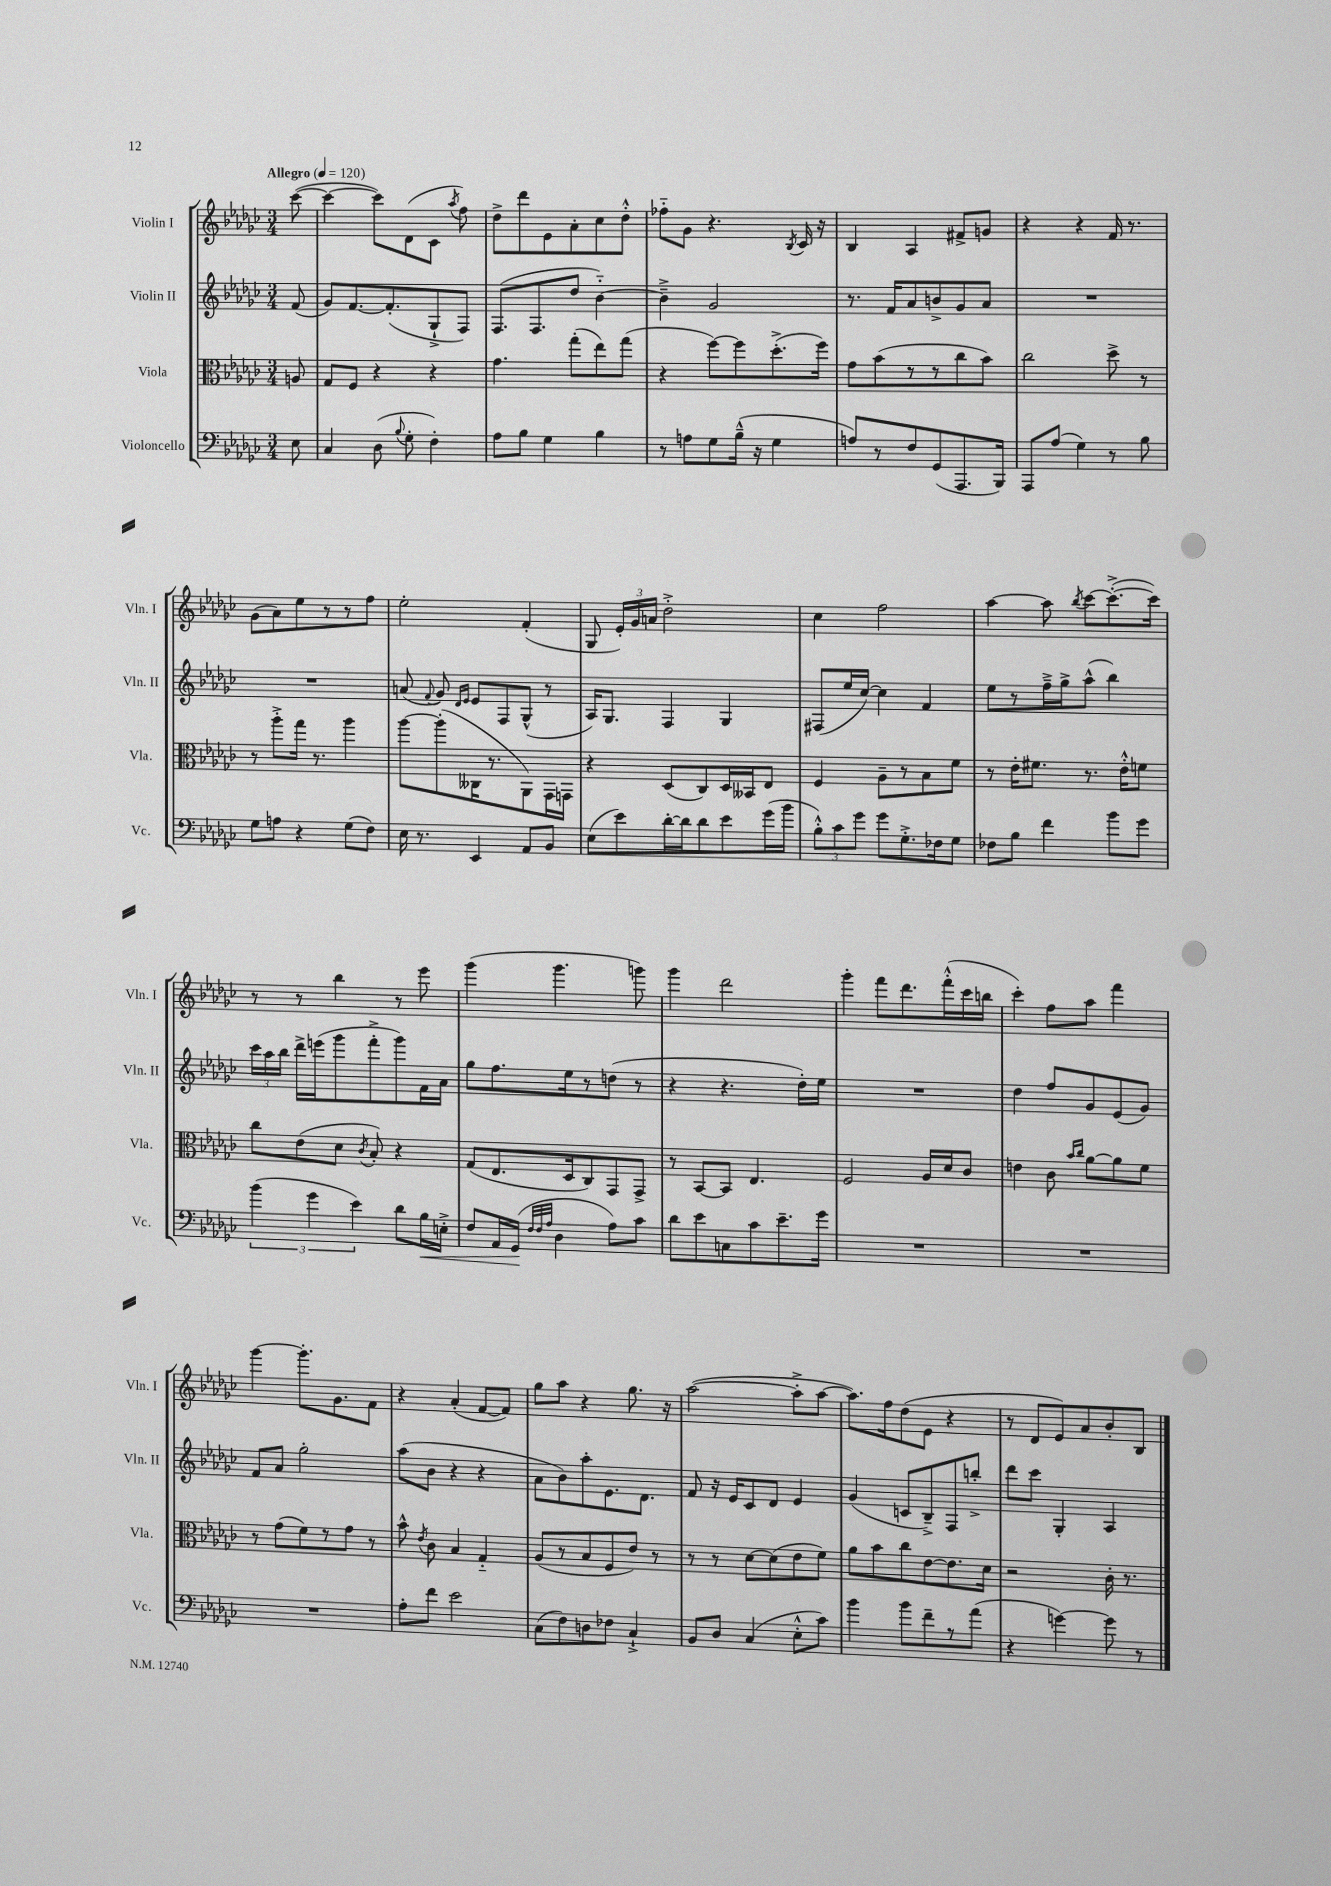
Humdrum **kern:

**kern	**kern	**kern	**kern
*staff4	*staff3	*staff2	*staff1
*clefF4	*clefC3	*clefG2	*clefG2
*k[b-e-a-d-g-c-]	*k[b-e-a-d-g-c-]	*k[b-e-a-d-g-c-]	*k[b-e-a-d-g-c-]
*M3/4	*M3/4	*M3/4	*M3/4
*MM120	*MM120	*MM120	*MM120
8E-\	8A/	(8f/	([8ccc-\
=	=	=	=
4C-/	8G-/L	8g-/L)	4ccc-\_
.	8F/J	[8.f/	.
(8D-\	4r	.	8ccc-\]L)
.	.	(8.f'/]	.
8qqB-/	.	.	.
8G-'\	.	.	(8d-\
4F'\)	4r	8G-`^/	8c-\J
.	.	.	8qaa-/
.	.	8F/J)	8ff\)
=	=	=	=
8A-\L	4.g-\	(8.F/L	8dd-^\L
8B-\J	.	.	8ddd-\
.	.	8.F/	.
4G-\	.	.	8e-\
.	(8gg-'\L	8dd-/J	8a-'\
4B-\	8ee-\)	[4b-'~\)	8cc-\
.	(8gg-\J	.	8dd-'^^\J
=	=	=	=
8r	4r	4b-~^\]	8ff-'~\L
8A\L	.	.	8g-\J
8G-\	[8ff\L)	2g-/	4.r
(16B-~^^\Jk	8ff\]	.	.
16r	.	.	.
4G-\	(8.dd-'^\	.	.
.	.	.	8qB-/
.	.	.	16c-/
.	16ff\Jk)	.	16r
=	=	=	=
8A/L)	8g-\L	8.r	4B-/
8r	(8b-\	.	.
.	.	16f/LK	.
8F/	8r	8a-/	4A-/
(8GG-/	8r	8b^/	.
8.AAA-/	8cc-\	8g-/	8f#^/L
.	8b-\J)	8a-/J	8g/J
16BBB-/Jk)	.	.	.
=	=	=	=
8AAA-/L	2cc-\	2.r	4r
(8A-/J	.	.	.
4G-\)	.	.	4r
8r	8dd-^\	.	16f/
.	.	.	8.r
8B-\	8r	.	.
=	=	=	=
8G-\L	8r	2.r	(8g-\L
8A\J	8aa-'^\L	.	8a-\)
4r	16gg-\Jk	.	8ee-\
.	8.r	.	.
.	.	.	8r
(8G-\L	4aa-\	.	8r
8F\J)	.	.	8ff\J
=	=	=	=
16E-\	[8aa-\L	(8a/	2ee-'\
8.r	.	.	.
.	.	8qqf/	.
.	(8aa-'\]	8g-/)	.
.	.	16qqd-/LL	.
.	.	16qqe-/JJ	.
4EE-/	16C--\K	8e-/L	.
.	8.r	.	.
.	.	8F/	.
8AA-/L	8AA-\)	(8G-^^/J	(4f'/
8BB-/J	16GG-\L	8r	.
.	16GG\JJ	.	.
=	=	=	=
(8E-\L	4r	16A-/LK)	8G-/
.	.	8.G-/J	.
8e-\)	.	.	24e-'/LL)
.	.	.	24g-/
.	.	.	24a/JJ
[16d-'\L	(8D-/L	4F/	2dd-'^\
16d-\]J	.	.	.
8d-\	8C-/)	.	.
8e-\	16D-/L	4G-/	.
.	16BB--/J	.	.
(16g-\L	8E-/J	.	.
16b-\JJ	.	.	.
=	=	=	=
12B-'^^\L)	4F/	(8F#/L	4cc-\
12c-\	.	.	.
.	.	16ee-/L	.
12g-\J	.	.	.
.	.	[16cc-/JJ)	.
8g-\L	8A-~\L	4cc-\]	2ff\
8.G-'^\	8r	.	.
.	8B-\	4f/	.
16F-\k	.	.	.
8G-\J	8f\J	.	.
=	=	=	=
8F-\L	8r	8ee-\L	[4aa-\
8B-\J	16e-'\LK	8r	.
.	8.f#\J	.	.
4f\	.	16ff~^\L	8aa-\]
.	.	16gg-^\J	.
.	.	.	8qbb-/
.	8.r	(8aa-^^\J	[8ccc-\L
8b-\L	.	4bb-\)	(8.ccc-'^\_
.	16e-'^^\LK	.	.
8g-\J	8f\J	.	.
.	.	.	16ccc-\]Jk)
=	=	=	=
(6b-\	8cc-\L	24ccc-\LL	8r
.	.	24aa-\	.
.	.	24bb-\JJ	.
.	(8e-\	16ddd-^\LL	8r
6g-\	.	.	.
.	.	(16eee\J	.
.	8d-\J	8ggg-\	4bb-\
6e-\)	.	.	.
.	8qc-/	.	.
.	8B-'/)	8fff'^\	.
8d-\L	4r	8ggg-\)	8r
16B-\L	.	16f\L	8eee-\
16E'^\JJ	.	16a-\JJ	.
=	=	=	=
8F/L	(8G-/L	8gg-\L	(4ggg-\
16AA-/L	8.E-/	8.ff\	.
(16GG-/JJ	.	.	.
32qqF/LLL	.	.	.
32qqF/	.	.	.
32qqA-/JJJ	.	.	.
4D-\	.	.	4.ggg-\
.	16D-/k	16ee-\k	.
.	8C-/)	8r	.
8A-\L)	8GG-/	(8dd\J	.
8c-\J	8GG-^/J	8r	8ggg\)
=	=	=	=
8d-\L	8r	4r	4ggg-\
8e-\	[8BB-/L	.	.
8C\	8BB-/]J	4.r	2ddd-\
8c-\	4.E-/	.	.
8.e-~\	.	.	.
.	.	16dd-'\LL)	.
16g-\Jk	.	16ee-\JJ	.
=	=	=	=
2.r	2F/	2.r	4ggg-'\
.	.	.	8fff\L
.	.	.	8.ddd-\
.	16A-/LL	.	.
.	16d-/J	.	(16fff'^^\L
.	8c-/J	.	16ccc-\
.	.	.	16bb\JJ
=	=	=	=
2.r	4e\	4dd-\	4ccc-'\)
.	8c-\	8ff/L	8ff\L
.	16qqb-/LL	.	.
.	16qqcc-/JJ	.	.
.	[8a-\L	8g-/	8aa-\J
.	8a-\]	(8e-/	4fff\
.	8f\J	8g-/J)	.
=	=	=	=
2.r	8r	8f/L	[4ggg-\
.	(8g-\L	8a-/J	.
.	8f\)	2gg-'\	8.ggg-'\]L
.	8r	.	.
.	.	.	8.g-\
.	8g-\J	.	.
.	8r	.	8f\J
=	=	=	=
8A-'\L	8b-^^\	(8aa-\L	4r
.	8qe-/	.	.
8f\J	8c-\	8b-\J	.
2e-\	4B-/	4r	(4a-'/
.	4G-'~/	4r	[8f/L
.	.	.	8f/]J)
=	=	=	=
(8C-\L	(8A-/L	8a-\L	8gg-\L
8F\)	8r	8b-\)	8aa-\J
8D\	8B-/	8aa-'\	4r
8F-\J	8F/	8.e-\	.
4C-`^/	8e-/J)	.	8.gg-\
.	.	8.d-\J	.
.	8r	.	.
.	.	.	16r
=	=	=	=
8BB-/L	8r	8f/	([2aa-\
8D-/J	8r	16r	.
.	.	16e-/LK	.
(4C-/	[8d-\L	8c-/	.
.	(8d-\]	8d-/J	.
8E-'^^\L	8e-\	4e-/	8aa-'^\]L
8c-\J)	8f\J)	.	[8aa-\J
=	=	=	=
4b-\	8a-\L	(4g-/	8.aa-\]L)
.	8b-\	.	.
.	.	.	16ff\k
8b-\L	8cc-\	8c/L	(8dd-\
8f~\	[8e-\	8B-~^/)	8e-\J
8r	8.e-\]	8F/	4r
(8a-\J	.	8bb'^/J	.
.	16d-\Jk	.	.
=	=	=	=
4r	2r	8ddd-\L	8r
.	.	8ccc-\J	8d-/L
[4g\)	.	4G-'/	8e-/)
.	.	.	8a-/
8g\]	16c-'\	4A-/	8b-'/
.	8.r	.	.
8r	.	.	8B-/J
==	==	==	==
*-	*-	*-	*-
